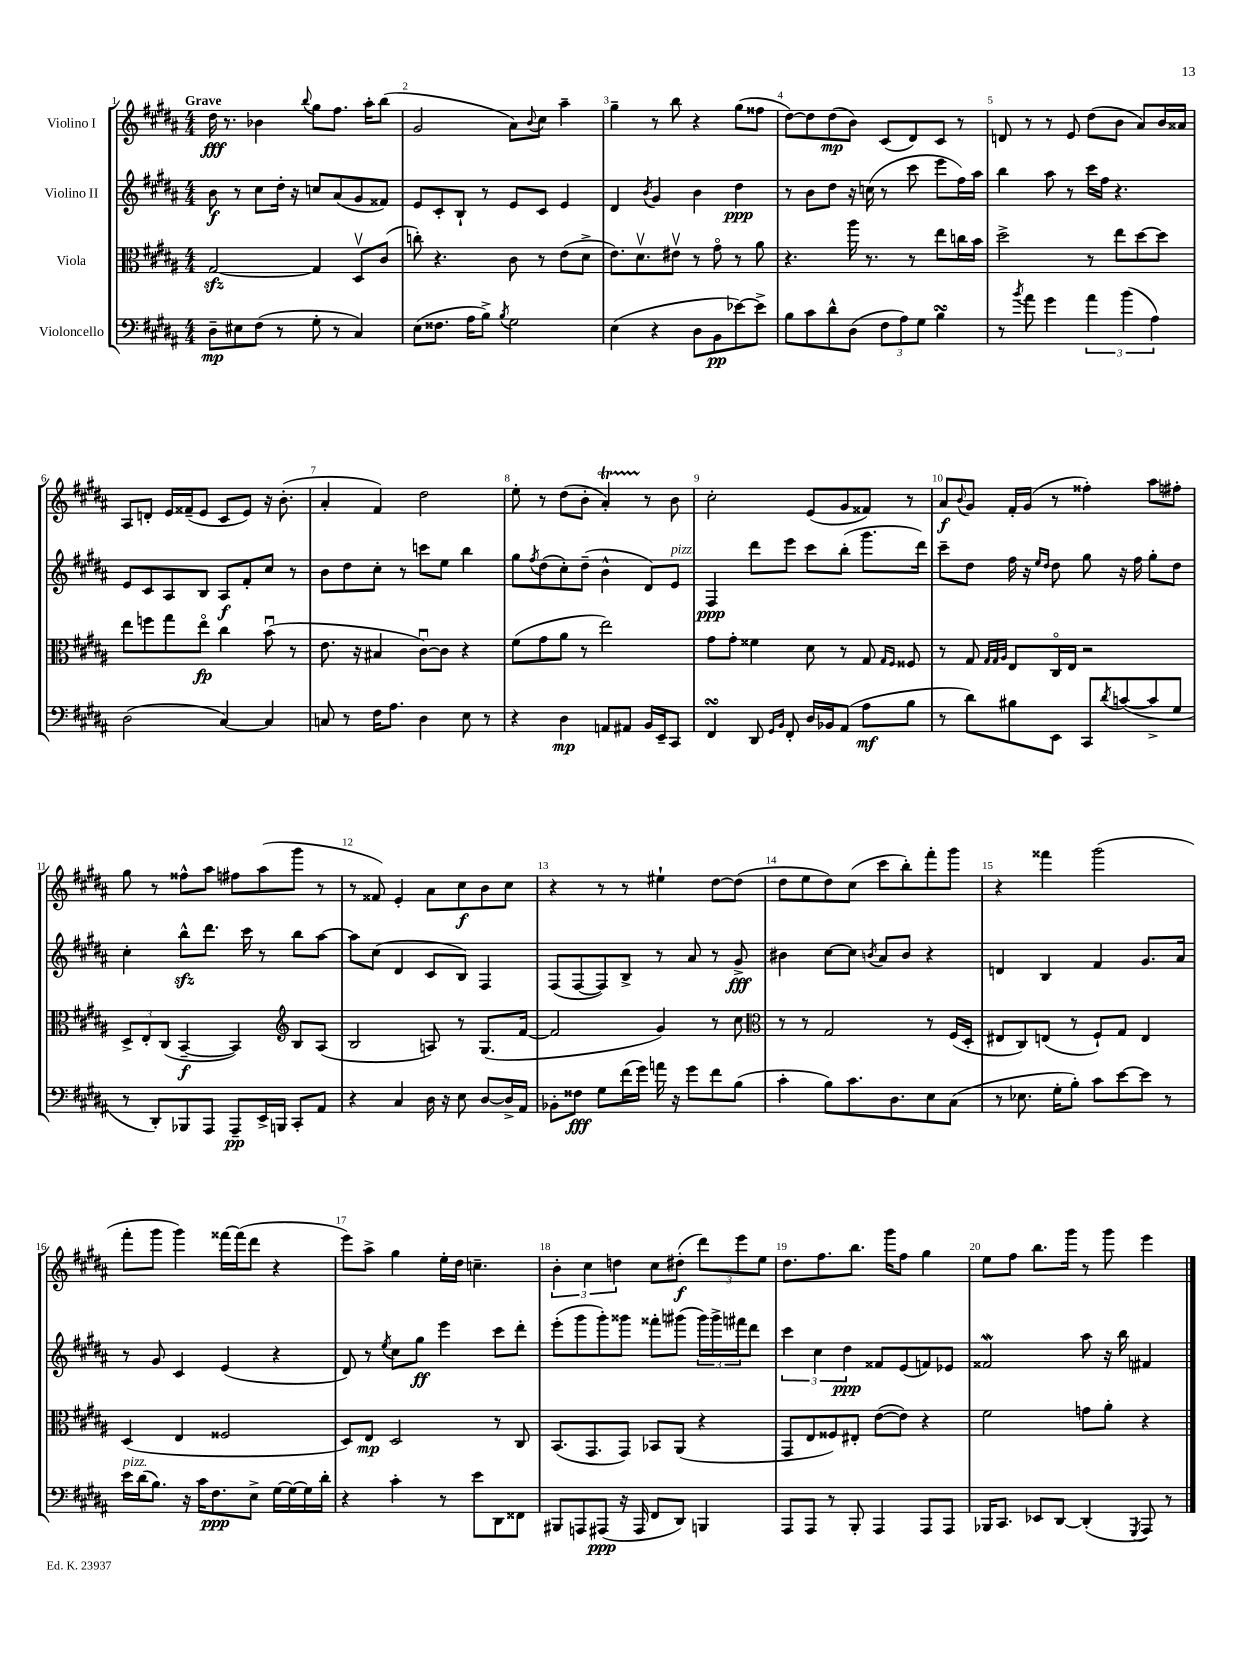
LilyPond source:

<<
\new StaffGroup <<
\new Staff = "s0" \with { instrumentName = "Violino I" } {
    \clef treble \key b \major \numericTimeSignature \time 4/4 \tempo "Grave"
    dis''16\fff r8. bes'4 \appoggiatura { b''8 } gis''8 fis''8. ais''16-. b''8( |
    gis'2 ais'8) \appoggiatura { b'8 } cis''8 ais''4-- |
    gis''4-- r8 b''8 r4 gis''8( fisis''8 |
    dis''8~) dis''8 dis''8\mp( b'8) cis'8( dis'8) cis'8 r8 |
    d'8 r8 r8 e'8 dis''8( b'8 ais'8) b'16 aisis'16 |
    ais8 d'8-. e'16 fisis'16--( e'8 cis'8 e'8) r16 b'8.-.( |
    ais'4-. fis'4) dis''2 |
    e''8-. r8 dis''8( b'8-. ais'4-.\startTrillSpan) r8\stopTrillSpan b'8 |
    cis''2-. e'8( gis'8 fisis'8) r8 |
    ais'8\f \appoggiatura { b'8 } gis'8 fis'16-. gis'16( r8 fisis''4-.) ais''8 fis''8-. |
    gis''8 r8 fisis''8-^ ais''8 fis''8 ais''8( gis'''8 r8 |
    r8 fisis'8) e'4-. ais'8 cis''8\f b'8 cis''8 |
    r4 r8 r8 eis''4-! dis''8~ dis''8( |
    dis''8 e''8 dis''8) cis''8( cis'''8 b''8-.) fis'''8-. gis'''8 |
    r4 fisis'''4 gis'''2( |
    fis'''8-. gis'''8 gis'''4) fisis'''16~ fisis'''16( dis'''8 r4 |
    e'''8) ais''8-> gis''4 e''16-. dis''16 c''4.-- |
    \tuplet 3/2 { b'4-. cis''4 d''4 } cis''8 dis''8-.\f( \tuplet 3/2 { dis'''8) e'''8 e''8 } |
    dis''8. fis''8. b''8. gis'''16 fis''8 gis''4 |
    e''8 fis''8 b''8. gis'''16 r8 gis'''8 e'''4 \bar "|." |
}
\new Staff = "s1" \with { instrumentName = "Violino II" } {
    \clef treble \key b \major \numericTimeSignature \time 4/4
    b'8\f r8 cis''8 dis''16-. r16 c''8 ais'8( gis'8 fisis'8) |
    e'8 cis'8-. b8-! r8 e'8 cis'8 e'4 |
    dis'4 \acciaccatura { b'8 } gis'4 b'4 dis''4\ppp |
    r8 b'8 dis''8 r16 c''16( r8 cis'''8 e'''8 fis''16) ais''16 |
    b''4 ais''8 r8 cis'''16 fis''16 r4. |
    e'8 cis'8 ais8 b8 ais8\f fis'8-. cis''8 r8 |
    b'8 dis''8 cis''8-. r8 c'''8 e''8 b''4 |
    gis''8 \acciaccatura { fis''8 } dis''8( cis''8-.) dis''8--( b'4-^ dis'8) e'8^\markup { \italic "pizz." } |
    fis4\ppp dis'''8 e'''8 cis'''8 b''8-.( gis'''8. dis'''16) |
    cis'''8-- dis''8 fis''16 r16 \grace { e''16 dis''16 } dis''8 gis''8 r16 fis''16 gis''8-. dis''8 |
    cis''4-. b''8-^\sfz dis'''8. cis'''16 r8 b''8 ais''8~ |
    ais''8 cis''8( dis'4 cis'8 b8) fis4 |
    fis8( fis8~ fis8) b8-> r8 ais'8 r8 gis'8->\fff |
    bis'4 cis''8~ cis''8 \acciaccatura { b'8 } ais'8 b'8 r4 |
    d'4 b4 fis'4 gis'8. ais'16 |
    r8 gis'8 cis'4 e'4( r4 |
    dis'8) r8 \acciaccatura { e''8 } cis''8 gis''8\ff e'''4 cis'''8 dis'''8-. |
    e'''8-.( gis'''8 gis'''8-.) gisis'''8 fisis'''8-. gis'''8( \tuplet 3/2 { gis'''16) gis'''16-> fis'''16 } dis'''8 |
    \tuplet 3/2 { cis'''4 cis''4 dis''4\ppp } fisis'8 e'8( f'8) ees'8 |
    fisis'2\mordent ais''8 r16 b''16 fis'4 \bar "|." |
}
\new Staff = "s2" \with { instrumentName = "Viola" } {
    \clef alto \key b \major \numericTimeSignature \time 4/4
    gis2~\sfz gis4 dis8\upbow cis'8( |
    c''8-.) r4. cis'8 r8 e'8( dis'8-> |
    e'8.) dis'8.\upbow eis'8\upbow r8 gis'8\flageolet r8 ais'8 |
    r4. ais''16 r8. r8 e''8 c''16 b'16 |
    dis''2-> r8 e''8 dis''8~ dis''8 |
    e''8 f''8 gis''8 e''8\flageolet\fp cis''4 b'8\downbow( r8 |
    e'8. r16 bis4 cis'8~\downbow) cis'8 r4 |
    fis'8( gis'8 ais'8 r8 e''2) |
    gis'8 gis'8-. fisis'4 dis'8 r8 gis8 \grace { gis16 fis16 } fisis8 |
    r8 gis8 \grace { gis32 gis32 ais32 } e8 cis16\flageolet e16 r2 |
    \tuplet 3/2 { dis8-> e8-. cis8( } b,4~--\f b,4) \clef treble b8 ais8( |
    b2 a8) r8 gis8.( fis'16~ |
    fis'2 gis'4) r8 cis''8 |
    \clef alto r8 r8 gis2 r8 fis16( dis16-. |
    eis8 cis8) e8( r8 fis8-!) gis8 e4 |
    dis4( e4 fisis2 |
    dis8) e8\mp dis2 r8 cis8 |
    b,8.( gis,8. gis,8) bes,8 ais,8( r4 |
    gis,8 e8 fisis8) eis8-. e'8~( e'8) r4 |
    fis'2 g'8 ais'8-. r4 \bar "|." |
}
\new Staff = "s3" \with { instrumentName = "Violoncello" } {
    \clef bass \key b \major \numericTimeSignature \time 4/4
    dis8--\mp eis8 fis8( r8 gis8-. r8 cis4) |
    e8( fisis8. ais16 b8->) \acciaccatura { b8 } gis2 |
    e4( r4 dis8 b,8\pp ees'8~) ees'8-> |
    b8 cis'8 dis'8-^ dis8( \tuplet 3/2 { fis8 ais8) gis8 } b4\turn |
    r8 \acciaccatura { b'8 } ais'8 gis'4 \tuplet 3/2 { ais'4 b'4( ais4) } |
    dis2( cis4~) cis4 |
    c8 r8 fis16 ais8. dis4 e8 r8 |
    r4 dis4\mp a,8 ais,8 b,16 e,16-- cis,8 |
    fis,4\turn dis,8 \grace { gis,16 b,16 } fis,8-. dis16 bes,16 ais,8( ais8\mf b8 |
    r8 dis'8) bis8 e,8 cis,8 \acciaccatura { dis'8 } c'8~( c'8-> gis8 |
    r8 dis,8-.) bes,,8 ais,,8 ais,,8--\pp e,16-> b,,16 cis,8-. ais,8 |
    r4 cis4 dis16 r16 e8 dis8~ dis16-> ais,16 |
    bes,8-. fisis8\fff gis8 fis'16( gis'16) a'16 r16 gis'8 fis'8 b8( |
    cis'4-. b8) cis'8. dis8. e8 cis8( |
    r8 ees8. gis16-. b8-.) cis'8 e'8~ e'8 r8 |
    e'16^\markup { \italic "pizz." } dis'16( b8.) r16 cis'16 fis8.\ppp e8-> gis16~ gis16~ gis16 dis'16-. |
    r4 cis'4-. r8 e'8 dis,8 fisis,8 |
    bis,,8 a,,8 ais,,8\ppp( r16 ais,,16 fis,8 dis,8) b,,4 |
    ais,,8 ais,,8 r8 b,,8-. ais,,4 ais,,8 ais,,8 |
    bes,,16 cis,8. ees,8 dis,8~ dis,4-.( \acciaccatura { gis,,8 } ais,,8) r8 \bar "|." |
}
>>
>>
\layout { \context { \Score \override BarNumber.break-visibility = ##(#f #t #t) barNumberVisibility = #all-bar-numbers-visible } }
